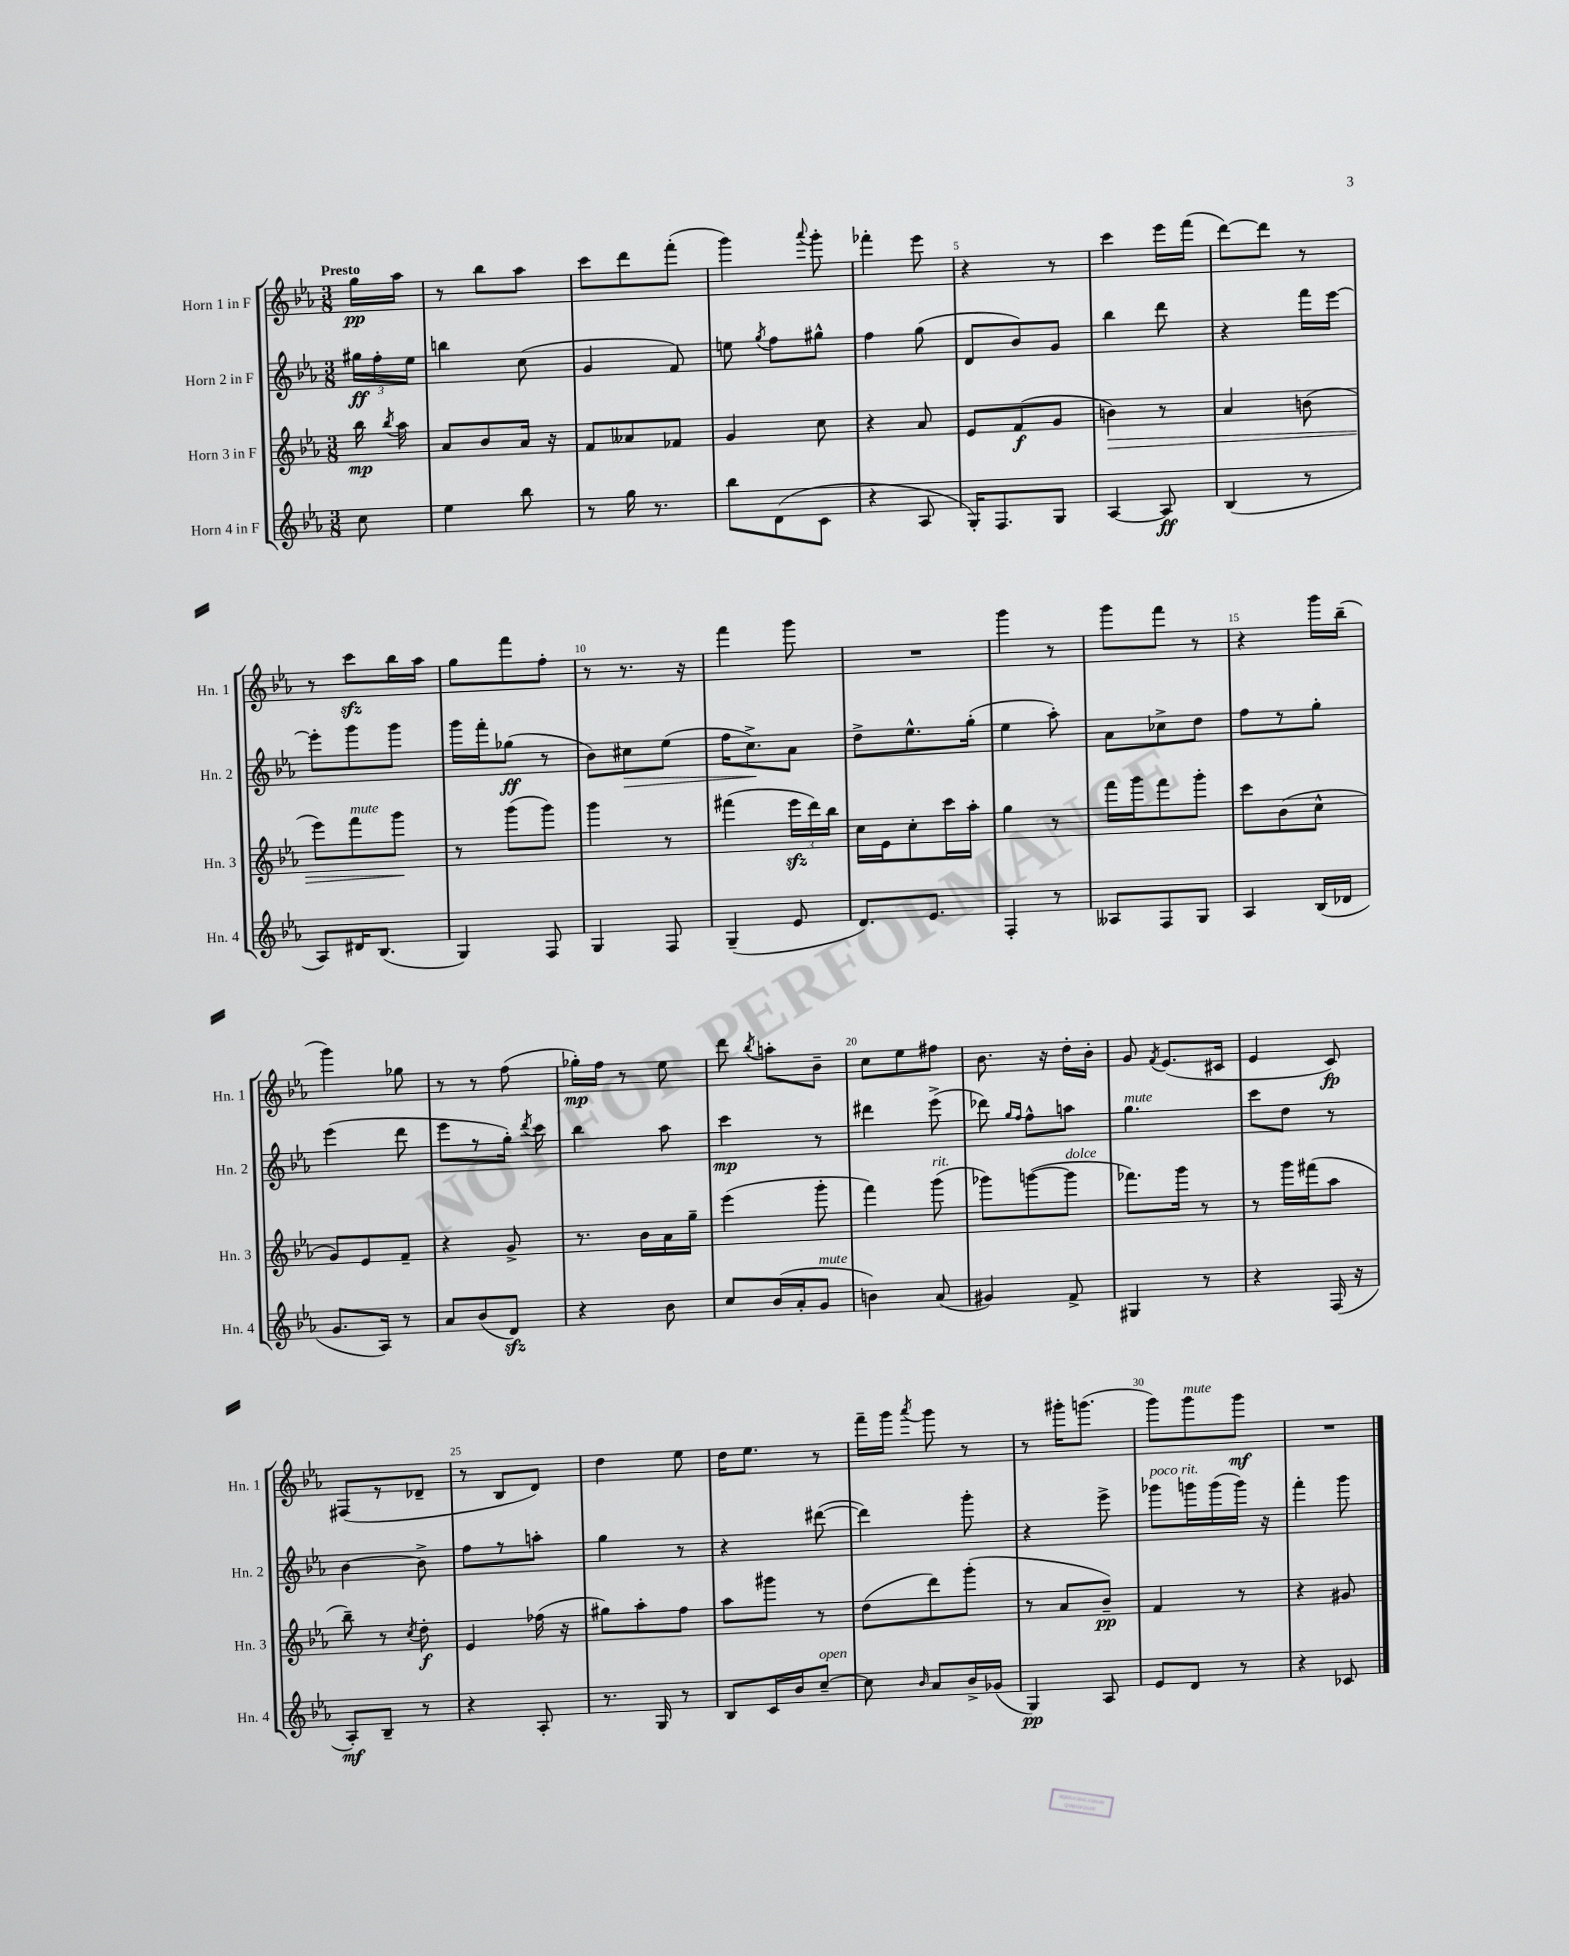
<<
\new StaffGroup <<
\new Staff = "s0" \with { instrumentName = "Horn 1 in F" shortInstrumentName = "Hn. 1" } {
    \clef treble \key ees \major \numericTimeSignature \time 3/8 \partial 8 \tempo "Presto"
    \autoBeamOff g''16[\pp aes''16] |
    r8 bes''8[ aes''8] |
    c'''8[ d'''8 f'''8]-.( |
    g'''4) \appoggiatura { aes'''8 } g'''8-. |
    fes'''4-. ees'''8 |
    r4 r8 |
    c'''4 ees'''16[ f'''16]( |
    d'''8[~) d'''8] r8 |
    r8 c'''8[\sfz bes''16 aes''16] |
    g''8[ f'''8 f''8]-. |
    r8 r8. r16 |
    f'''4 g'''8 |
    R4. |
    g'''4 r8 |
    g'''8[ f'''8] r8 |
    r4 g'''16[ bes''16]--( |
    g'''4) ges''8 |
    r8 r8 f''8( |
    ges''16[-.\mp) f''16] r8 ees''8 |
    d'''8 \acciaccatura { bes''8 } a''8[-. bes'8]-- |
    c''8[ ees''8 fis''8] |
    bes'8. r16 d''16[-. bes'16]-. |
    g'8 \acciaccatura { f'8 } ees'8.[( cis'16] |
    ees'4 c'8\fp) |
    fis8[( r8 des'8]-- |
    r8 bes8[ d'8]) |
    d''4 ees''8 |
    d''16[ ees''8.] r8 |
    f'''16[-- g'''16] \acciaccatura { aes'''8 } g'''8 r8 |
    r8 gis'''16[-. g'''8.]( |
    g'''8[) g'''8^\markup { \italic "mute" } g'''8]\mf |
    R4. \bar "|." |
}
\new Staff = "s1" \with { instrumentName = "Horn 2 in F" shortInstrumentName = "Hn. 2" } {
    \clef treble \key ees \major \numericTimeSignature \time 3/8 \partial 8
    \autoBeamOff \tuplet 3/2 { gis''16[\ff f''16-. ees''16] } |
    b''4 c''8( |
    g'4 f'8) |
    e''8 \acciaccatura { g''8 } f''8[ gis''8]-^ |
    f''4 g''8( |
    d'8[ bes'8) g'8] |
    bes''4 d'''8 |
    r4 f'''16[ ees'''16]~ |
    ees'''8[-. g'''8 g'''8] |
    g'''16[ f'''16-. ges''8]\ff( r8 |
    bes'8[) cis''8\> ees''8]( |
    f''16[ c''8.->\!) aes'8] |
    d''8[-> ees''8.-^ g''16]-.( |
    ees''4 aes''8-.) |
    aes'8[ ces''8-> d''8] |
    f''8[ r8 g''8]-. |
    ees'''4( d'''8 |
    ees'''8[ r8 g''16]-.) \acciaccatura { d'''8 } c'''16 |
    bes''4 aes''8 |
    c'''4\mp r8 |
    dis'''4 ees'''8->( |
    des'''8) \grace { g''16[ f''16] } f''8[-^ a''8] |
    g''4.^\markup { \italic "mute" } |
    c'''8[ d''8] r8 |
    bes'4~ bes'8-> |
    f''8[ r8 a''8]-. |
    g''4 r8 |
    r4 dis'''8~( |
    dis'''4) g'''8-. |
    r4 ees'''8-> |
    ges'''8[^\markup { \italic "poco rit." } g'''16 g'''16( g'''16]) r16 |
    f'''4-. g'''8 \bar "|." |
}
\new Staff = "s2" \with { instrumentName = "Horn 3 in F" shortInstrumentName = "Hn. 3" } {
    \clef treble \key ees \major \numericTimeSignature \time 3/8 \partial 8
    \autoBeamOff bes''16\mp \acciaccatura { bes''8 } aes''16 |
    aes'8[ bes'8 aes'16] r16 |
    f'8[ aeses'8 fes'8] |
    g'4 c''8 |
    r4 aes'8 |
    ees'8[ f'8\f( g'8] |
    b'4\>) r8 |
    aes'4 b'8( |
    ees'''8[) f'''8^\markup { \italic "mute" } g'''8]\! |
    r8 g'''8[( g'''8]) |
    g'''4 r8 |
    fis'''4( \tuplet 3/2 { ees'''16[\sfz d'''16) bes''16] } |
    c''16[ ees'16 c''8-. c'''16 aes''16]-. |
    g''4 r8 |
    f'''16[ g'''16 f'''8 g'''8]-. |
    c'''8[ bes'8( c''8]-^ |
    g'8[) ees'8 f'8]-- |
    r4 g'8-> |
    r8. bes'16[ aes'16 g''16]-- |
    ees'''4( g'''8-. |
    f'''4) g'''8^\markup { \italic "rit." }( |
    ges'''8[) g'''8~( g'''8]^\markup { \italic "dolce" } |
    fes'''8.[) g'''16] r8 |
    r8 g'''16[ fis'''16( aes''8] |
    bes''8--) r8 \acciaccatura { c''8 } d''8-.\f |
    ees'4 fes''16( r16 |
    gis''8[) aes''8-. f''8] |
    aes''8[ gis'''8] r8 |
    d''8[( d'''8) g'''8]-.( |
    r8 aes'8[ bes'8]--\pp) |
    f'4 r8 |
    r4 gis'8 \bar "|." |
}
\new Staff = "s3" \with { instrumentName = "Horn 4 in F" shortInstrumentName = "Hn. 4" } {
    \clef treble \key ees \major \numericTimeSignature \time 3/8 \partial 8
    \autoBeamOff c''8 |
    ees''4 bes''8 |
    r8 g''16 r8. |
    bes''8[ d'8( c'8] |
    r4 aes8 |
    g16[-.) f8. g8] |
    aes4~ aes8\ff |
    bes4( r8 |
    aes8[) dis'16 bes8.]( |
    g4) f8 |
    g4 f8 |
    g4--( ees'8 |
    d'8.[) ees'8.] |
    f4-. r8 |
    aeses8[ f8 g8] |
    aes4 bes16[( des'16] |
    g'8.[ aes16]) r8 |
    aes'8[ bes'8( d'8]\sfz) |
    r4 bes'8 |
    c''8[ bes'16( aes'16-. g'8]^\markup { \italic "mute" } |
    b'4) aes'8( |
    gis'4) f'8-> |
    gis4 r8 |
    r4 f16( r16 |
    aes8[-.\mf) bes8]-- r8 |
    r4 aes8-. |
    r8. g16 r8 |
    bes8[ c'16 bes'16 c''8]~--^\markup { \italic "open" } |
    c''8 \grace { bes'16 } aes'8[ bes'16-> ges'16]( |
    g4\pp) aes8 |
    ees'8[ d'8] r8 |
    r4 ces'8 \bar "|." |
}
>>
>>
\layout { \context { \Score \override BarNumber.break-visibility = ##(#f #t #t) barNumberVisibility = #(every-nth-bar-number-visible 5) } }
